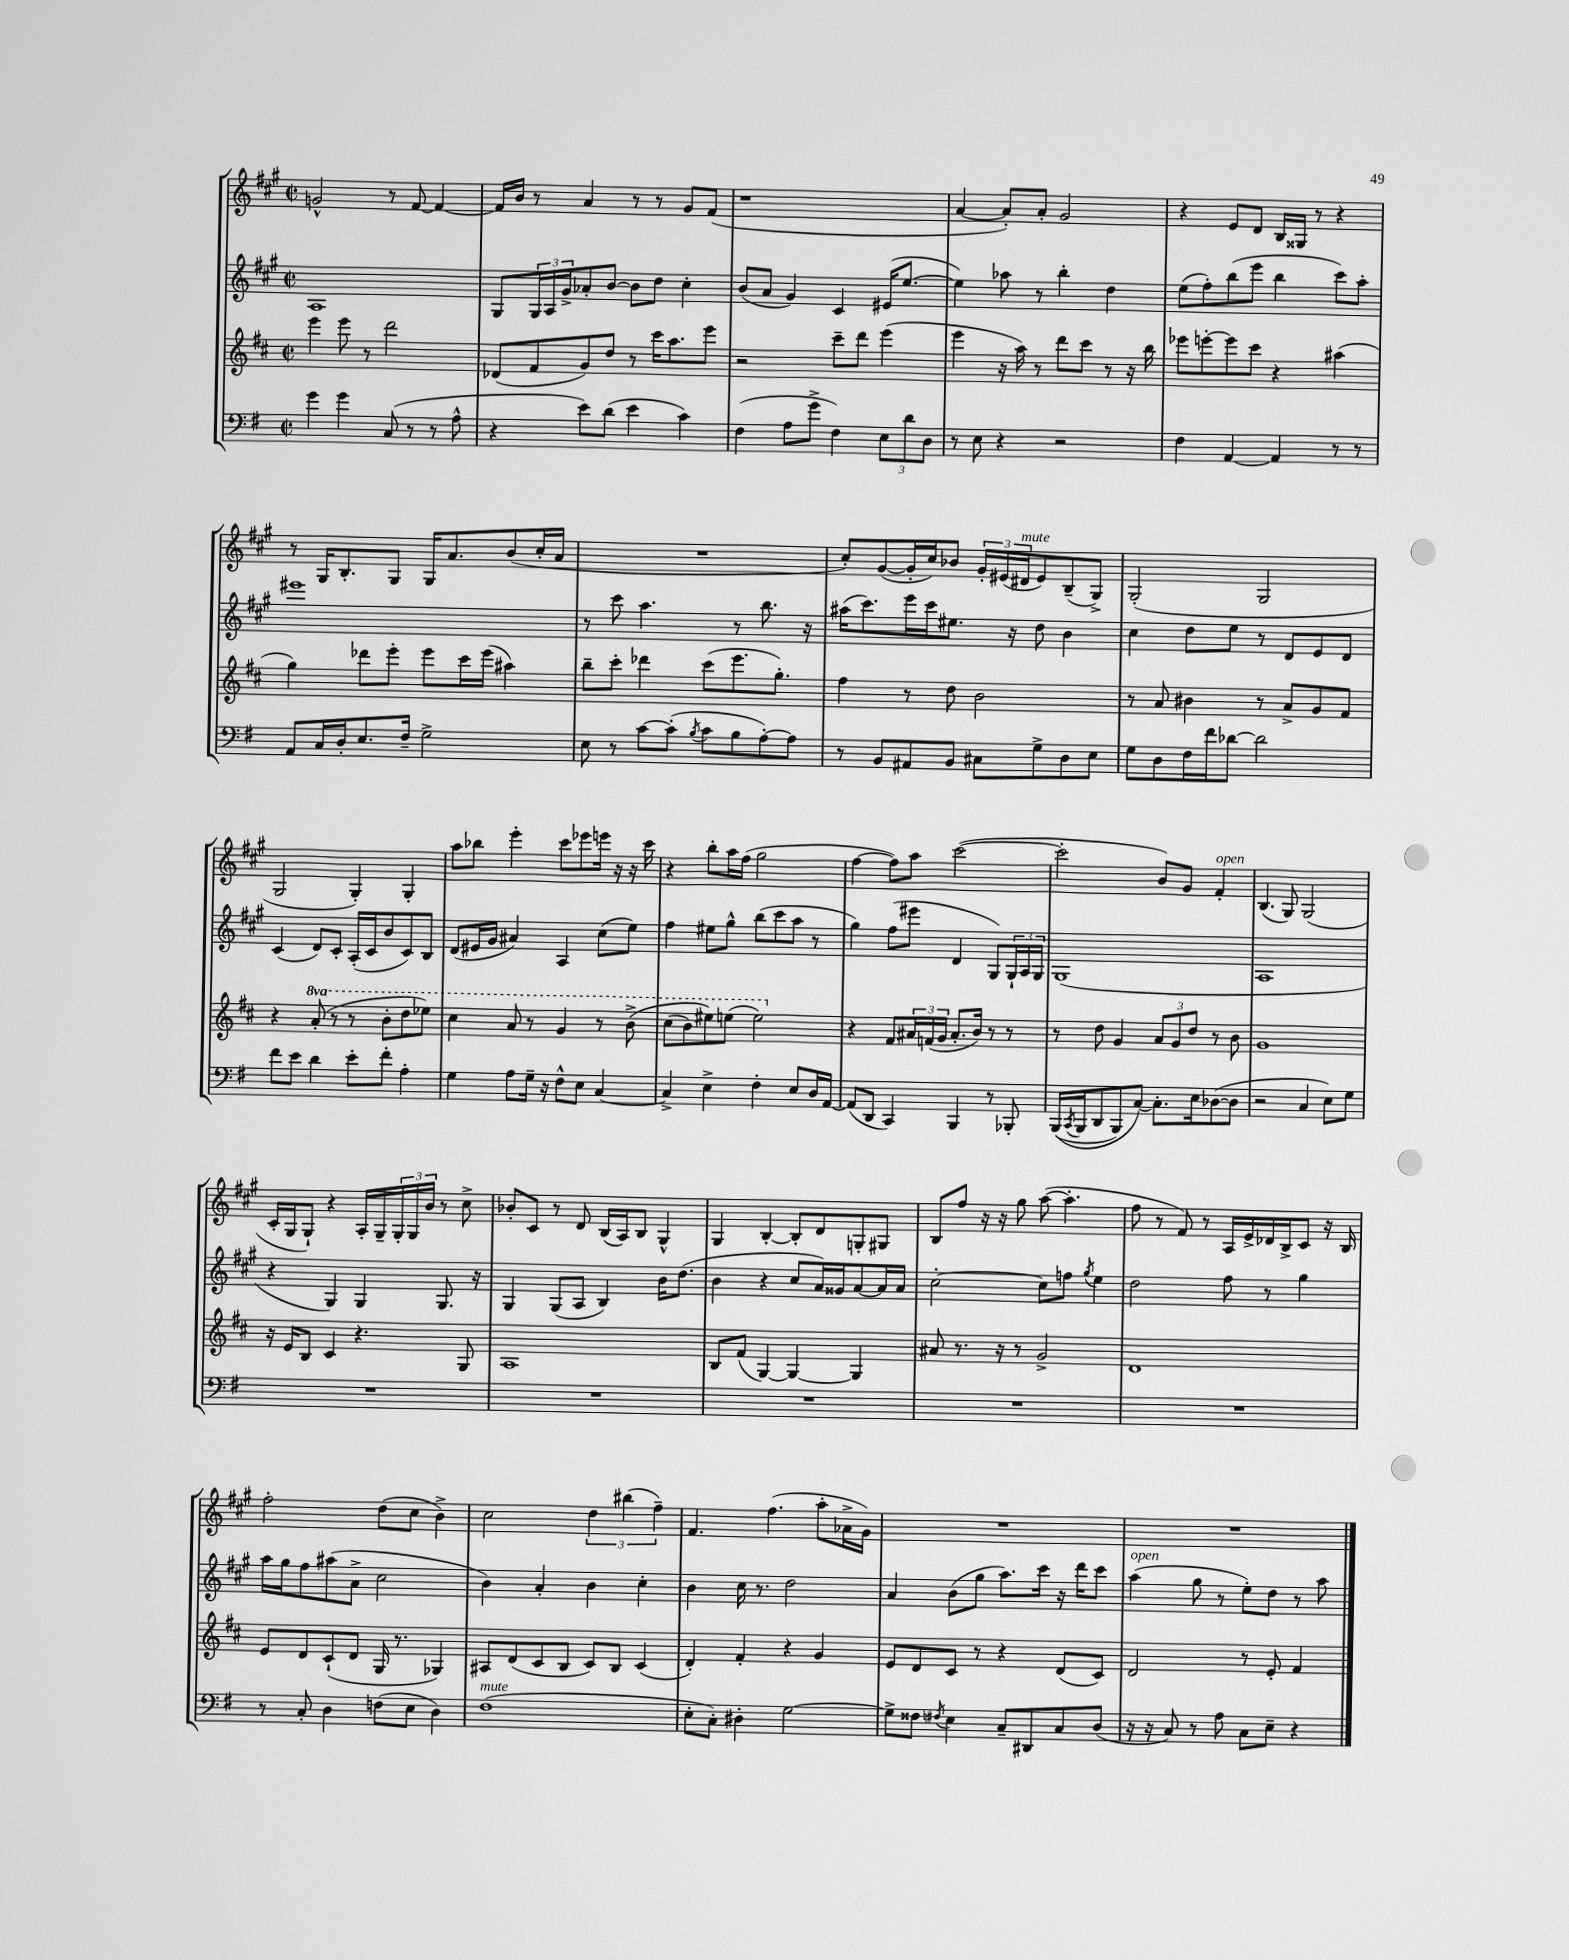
<<
\new StaffGroup <<
\new Staff = "s0" {
    \clef treble \key a \major \defaultTimeSignature \time 2/2
    g'2-^ r8 fis'8~ fis'4~ |
    fis'16 b'16 r8 a'4 r8 r8 gis'8 fis'8( |
    r1 |
    a'4~ a'8-.) a'8-. gis'2 |
    r4 e'8 d'8 b16 gisis16 r8 r4 |
    r8 gis16 b8.-. gis8 gis16 a'8. b'8( cis''16-. a'16 |
    R1 |
    cis''8-.) gis'8~( gis'16-. cis''16) bes'8 \tuplet 3/2 { gis'16-. eis'16( dis'16^\markup { \italic "mute" } } eis'8) b8--( gis8->) |
    gis2-.( gis2 |
    gis2 gis4-.) gis4-. |
    a''8 bes''8 e'''4-. cis'''8 ees'''8 e'''16 r16 r16 cis'''16 |
    r4 b''8-. a''16 fis''16( gis''2 |
    fis''4~ fis''8) a''8 cis'''2~( |
    cis'''2-. b'8) gis'8 fis'4-.^\markup { \italic "open" } |
    b4.( gis8) gis2( |
    cis'16-. gis16 gis8-!) r4 a16-. gis16-- \tuplet 3/2 { gis16-. gis16 b'16 } r8 cis''8-> |
    bes'8-. cis'8 r8 d'8 b16( a16) b8 gis4-^ |
    gis4 b4~-. b8-. d'8 g8-. gis8 |
    b8 fis''8 r16 r16 gis''8 a''8~( a''4.-. |
    fis''8 r8 fis'8) r8 a16 e'16-> des'16 b16-> cis'8 r16 b16 |
    fis''2-. d''8( cis''8 b'4->) |
    cis''2 \tuplet 3/2 { d''4 bis''4( fis''4--) } |
    fis'4. fis''4.( a''8-. aes'16-> gis'16) |
    R1 |
    R1 \bar "|." |
}
\new Staff = "s1" {
    \clef treble \key a \major \defaultTimeSignature \time 2/2
    a1 |
    gis8 \tuplet 3/2 { gis16 a16 gis'16-> } aes'8-. b'8~ b'8 d''8 cis''4-. |
    b'8( a'8 gis'4) cis'4 eis'16( e''8.~ |
    e''4) aes''8 r8 b''4-. d''4 |
    e''8( fis''8-.) b''8( e'''8 b''4 cis'''8) a''8-. |
    eis'''1 |
    r8 cis'''8 a''4. r8 b''8. r16 |
    ais''16( cis'''8.) e'''16 cis'''16 eis''8. r16 d''8 b'4 |
    cis''4 d''8 e''8 r8 d'8 e'8 d'8 |
    cis'4( d'8) cis'8-. a16-.( cis'16 b'8 cis'8) b8 |
    d'8( eis'16 gis'16 ais'4) a4 cis''8( e''8) |
    fis''4 eis''8 gis''8-^ b''8( cis'''8 a''8 r8 |
    gis''4) fis''8( eis'''8 d'4 gis8) \tuplet 3/2 { gis16-! a16 gis16 } |
    gis1( |
    a1 |
    r4 gis4) gis4 gis8. r16 |
    gis4 gis8( a8 b4) b'16 d''8.( |
    b'4 r4 cis''8 a'16) gisis'16 a'8~ a'16 a'16 |
    cis''2~-. cis''8 f''8 \acciaccatura { gis''8 } e''4 |
    d''2 fis''8 r8 gis''4 |
    a''16 gis''16 fis''8 ais''8( a'8-> cis''2 |
    b'4) a'4-. b'4 cis''4-. |
    b'4 cis''16 r8. d''2 |
    a'4 b'8( gis''8 a''8.) cis'''16 r16 d'''16 cis'''8 |
    a''4^\markup { \italic "open" }( gis''8 r8 e''8-.) d''8 r8 a''8 \bar "|." |
}
\new Staff = "s2" {
    \clef treble \key d \major \defaultTimeSignature \time 2/2 \set Staff.ottavationMarkups = #ottavation-simple-ordinals
    e'''4 e'''8 r8 d'''2 |
    des'8( fis'8 g'8) d''8 r8 cis'''16 a''8. e'''8 |
    r2 cis'''8-- d'''8 e'''4( |
    e'''4 r16 a''16) r8 d'''8 cis'''8 r8 r16 b''16 |
    ees'''8 e'''8~-. e'''8 cis'''8 r4 ais''4( |
    g''4) des'''8 e'''8-. e'''8 cis'''16 e'''16( ais''4) |
    b''8-- cis'''8-. des'''4 cis'''8( e'''8. g''8.-.) |
    fis''4 r8 d''8 b'2 |
    r8 a'8 bis'4 r8 a'8-> g'8 fis'8 |
    r4 \ottava #1 a''8-.( r8 r8 b''8-. d'''8 ees'''8) |
    cis'''4 a''8 r8 g''4 r8 b''8->\( |
    cis'''8( b''8) eis'''8\) e'''8( e'''2) \ottava #0 |
    r4 fis'8 \tuplet 3/2 { ais'16 f'16( g'16 } ais'8.-. b'16) r8 r8 |
    r8 d''8 g'4 \tuplet 3/2 { a'8 g'8 d''8 } r8 b'8 |
    g'1 |
    r16 e'16 b8 cis'4 r4. g8 |
    a1 |
    b8 fis'8( g4~) g4~ g4 |
    ais'8 r8. r16 r8 g'2-> |
    d'1 |
    e'8 d'8 cis'8-!( d'8 g16 r8. ges4) |
    ais8 d'8( cis'8 b8 cis'8) b8 cis'4( |
    d'4-.) fis'4-. r4 g'4 |
    e'8 d'8 cis'8 r8 r4 d'8( cis'8) |
    d'2 r8 e'8-. fis'4 \bar "|." |
}
\new Staff = "s3" {
    \clef bass \key g \major \defaultTimeSignature \time 2/2
    g'4 g'4 c8( r8 r8 a8-^ |
    r4 e'8) d'8( e'4 c'4) |
    fis4( a8 g'8-> fis4) \tuplet 3/2 { e8 d'8 d8 } |
    r8 e8 r4 r2 |
    fis4 a,4~ a,4 r8 r8 |
    a,8 c16 d16-. e8. fis16-- g2-> |
    e8 r8 c'8~ c'8-.( \acciaccatura { b8 } c'8 b8 a8~-.) a8 |
    r8 b,8 ais,8 b,8 cis8 g8-> d8 e8 |
    g8 d8 fis16 fis'16 des'8~ des'2 |
    fis'8 e'8 d'4 e'8-. fis'8-. a4-. |
    g4 a8 g16-- r16 fis8-^ e8 c4~ |
    c4-> e4-> fis4-. e8 d16 a,16~ |
    a,8( d,8 c,4) b,,4 r8 bes,,8-. |
    b,,16(\( \acciaccatura { c,8 } b,,16 d,8 b,,8) c8~\) c8.-. e16 des8~( des8 |
    r2 c4 e8) g8 |
    R1 |
    R1 |
    R1 |
    R1 |
    R1 |
    r8 c8-. d4 f8( e8 d4) |
    fis1^\markup { \italic "mute" }( |
    e8-. c8-.) dis4-. g2~ |
    g8-> fisis8 \acciaccatura { fis8 } e4 c8-- dis,8 c8 d8( |
    r16 r16 c8) r8 a8 c8 e8-- r4 \bar "|." |
}
>>
>>
\layout { \context { \Score \remove "Bar_number_engraver" } }
